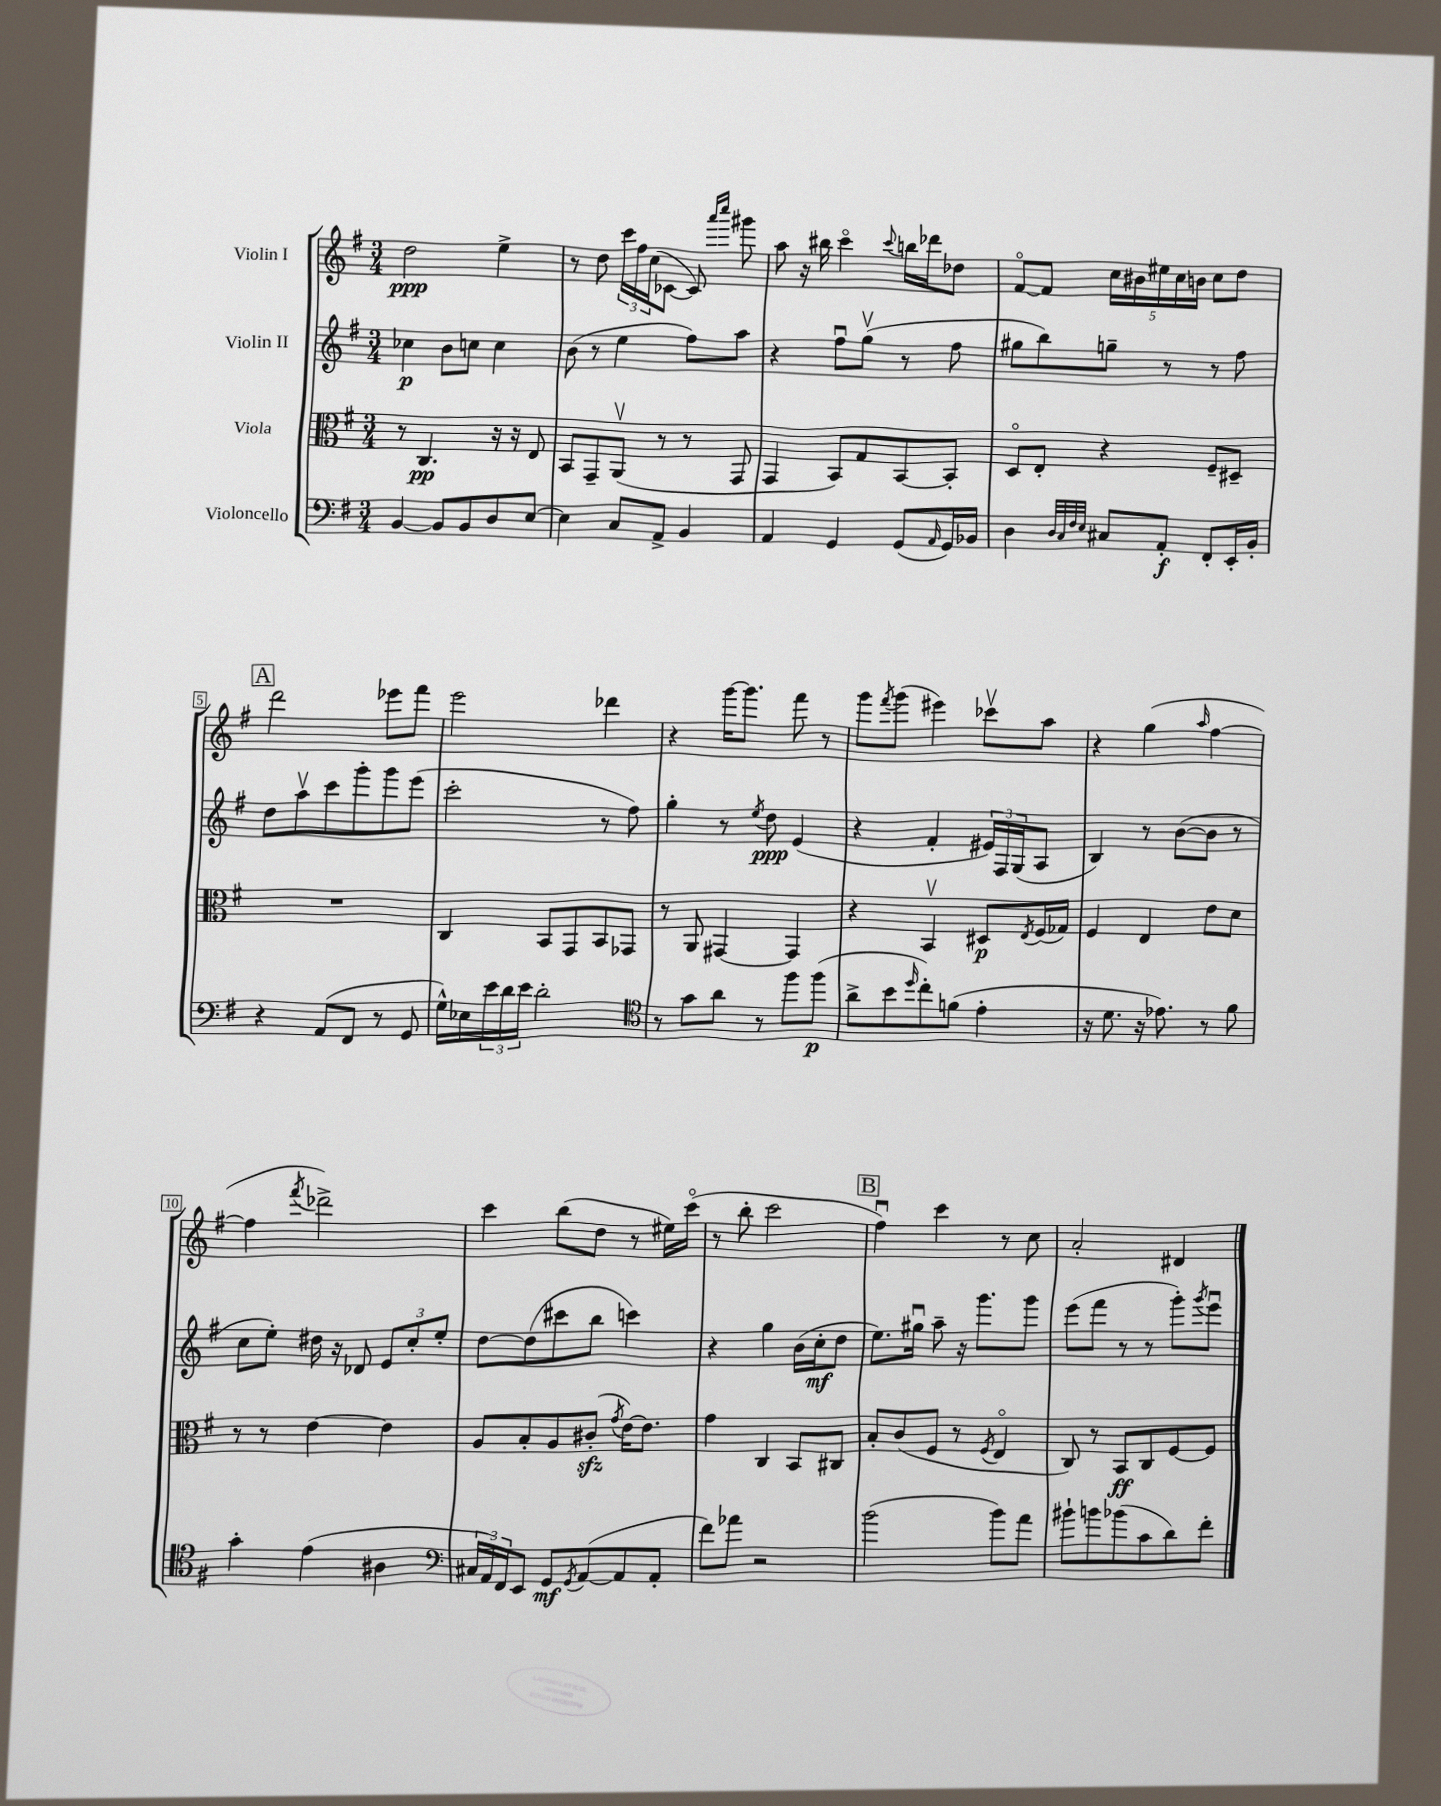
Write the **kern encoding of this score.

**kern	**dynam	**kern	**dynam	**kern	**dynam	**kern	**dynam
*part4	*part4	*part3	*part3	*part2	*part2	*part1	*part1
*staff4	*staff4	*staff3	*staff3	*staff2	*staff2	*staff1	*staff1
*I"Violoncello	*	*I"Viola	*	*I"Violin II	*	*I"Violin I	*
*clefF4	*	*clefC3	*	*clefG2	*	*clefG2	*
*k[f#]	*	*k[f#]	*	*k[f#]	*	*k[f#]	*
*M3/4	*	*M3/4	*	*M3/4	*	*M3/4	*
=1	=1	=1	=1	=1	=1	=1	=1
[4BB/	.	8r	.	4cc-X\	p	2dd\	ppp
.	.	4.C/	pp	.	.	.	.
8BB/L]	.	.	.	8b\L	.	.	.
8BB/	.	.	.	8ccn\J	.	.	.
8D/	.	16r	.	4cc\	.	4ee^\	.
.	.	16r	.	.	.	.	.
[8E/J	.	8E/	.	.	.	.	.
=2	=2	=2	=2	=2	=2	=2	=2
4E\]	.	8BB/L	.	(8b\	.	8r	.
.	.	8GG~/	.	8r	.	8dd\	.
8C/L	.	(8AAv/J	.	4ee\	.	24ccc\LL	.
.	.	.	.	.	.	24ff#\	.
.	.	.	.	.	.	(24cc\J	.
8AA^/J	.	8r	.	.	.	[8c-X\J	.
4BB/	.	8r	.	8ff#\L)	.	8c-/])	.
.	.	.	.	.	.	16qqaaa/LL	.
.	.	.	.	.	.	16qqcccc/JJ	.
.	.	8GG/	.	8aa\J	.	8ggg#X\	.
=3	=3	=3	=3	=3	=3	=3	=3
4AA/	.	4GG/	.	4r	.	8aa\	.
.	.	.	.	.	.	16r	.
.	.	.	.	.	.	16bb#X\	.
4GG/	.	8BB/L)	.	8ff#u\L	.	4ccc\	.
.	.	8G/	.	(8ggv\J	.	.	.
.	.	.	.	.	.	8qqccc/	.
(8GG/L	.	[8BB/	.	8r	.	16bbn\LL	.
.	.	.	.	.	.	16ddd-X\J	.
16qqAA/	.	.	.	.	.	.	.
16GG/L)	.	8BB'/J]	.	8ff#\	.	8dd-X\J	.
16BB-X/JJ	.	.	.	.	.	.	.
=4	=4	=4	=4	=4	=4	=4	=4
4D\	.	8D/L	.	8gg#X\L	.	[8f#/L	.
.	.	8E'/J	.	8bb\)	.	8f#/J]	.
32qqD/LLL	.	.	.	.	.	.	.
32qqC/	.	.	.	.	.	.	.
32qqF#/	.	.	.	.	.	.	.
32qqE/JJJ	.	.	.	.	.	.	.
8C#X/L	.	4r	.	8ggn~\J	.	20cc\LL	.
.	.	.	.	.	.	20b#X\	.
.	.	.	.	.	.	20ee#X\	.
8AA'/J	f	.	.	8r	.	.	.
.	.	.	.	.	.	20cc\	.
.	.	.	.	.	.	20bn\JJ	.
8FF#'/L	.	8F#~/L	.	8r	.	8cc\L	.
16EE'/L	.	8D#X~/J	.	8ff#\	.	8dd\J	.
16BB'/JJ	.	.	.	.	.	.	.
!!LO:LB:g=z
!!LO:REH:place=s1:t=A
=5	=5	=5	=5	=5	=5	=5	=5
4r	.	2.r	.	8dd\L	.	2ddd\	.
.	.	.	.	8aav\	.	.	.
(8AA/L	.	.	.	8ccc\	.	.	.
8FF#/J	.	.	.	8ggg'\	.	.	.
8r	.	.	.	8ggg\	.	8eee-X\L	.
8GG/	.	.	.	(8eee\J	.	8fff#\J	.
=6	=6	=6	=6	=6	=6	=6	=6
16G^^\LL)	.	4C/	.	2ccc'\	.	2eee\	.
16E-X\	.	.	.	.	.	.	.
24e\	.	.	.	.	.	.	.
24d\	.	.	.	.	.	.	.
24e\JJ	.	.	.	.	.	.	.
2d'\	.	8BB/L	.	.	.	.	.
.	.	8GG/	.	.	.	.	.
.	.	8BB/	.	8r	.	4ddd-X\	.
.	.	8GG-X/J	.	8ff#\)	.	.	.
=7	=7	=7	=7	=7	=7	=7	=7
*clefC4	*	*	*	*	*	*	*
8r	.	8r	.	4gg'\	.	4r	.
8g\L	.	8AA/	.	.	.	.	.
8a\J	.	[4GG#X/	.	8r	.	[16ggg\KL	.
.	.	.	.	.	.	8.ggg\J]	.
.	.	.	.	8qee/	.	.	.
8r	.	.	.	8dd\	ppp	.	.
8ff#\L	.	4GG#/]	.	(4e/	.	8fff#\	.
(8ff#\J	p	.	.	.	.	8r	.
=8	=8	=8	=8	=8	=8	=8	=8
8a^\L	.	4r	.	4r	.	8ggg\L	.
.	.	.	.	.	.	8qfff#/	.
8b\	.	.	.	.	.	(8ggg\J	.
16qqdd/	.	.	.	.	.	.	.
8cc'\)	.	4BBv/	.	4f#'/	.	4eee#X\)	.
(8fn\J	.	.	.	.	.	.	.
4e'\	.	8D#X/L	p	24e#X/LL)	.	8ccc-Xv\L	.
.	.	.	.	24F#/	.	.	.
.	.	.	.	(24G/J	.	.	.
.	.	8qE/	.	.	.	.	.
.	.	(16F#/L	.	8A/J	.	8aa\J	.
.	.	16G-X/JJ)	.	.	.	.	.
=9	=9	=9	=9	=9	=9	=9	=9
16r	.	4F#/	.	4B/)	.	4r	.
8.d\	.	.	.	.	.	.	.
16r	.	4E/	.	8r	.	(4gg\	.
8.e-X\)	.	.	.	.	.	.	.
.	.	.	.	([8b\L	.	.	.
.	.	.	.	.	.	16qqaa/	.
8r	.	8e\L	.	8b\J]	.	[4ff#\	.
8f#\	.	8d\J	.	8r	.	.	.
!!LO:LB:g=z
=10	=10	=10	=10	=10	=10	=10	=10
4g'\	.	8r	.	8cc\L	.	4ff#\]	.
.	.	8r	.	8ee'\J)	.	.	.
.	.	.	.	.	.	8qfff#/	.
(4e\	.	[4e\	.	16dd#X\	.	2ddd-X^\)	.
.	.	.	.	16r	.	.	.
.	.	.	.	8d-X/	.	.	.
4A#X\	.	4e\]	.	12e/L	.	.	.
.	.	.	.	12cc'/	.	.	.
.	.	.	.	12ee'/J	.	.	.
=11	=11	=11	=11	=11	=11	=11	=11
*clefF4	*	*	*	*	*	*	*
24C#X/LL	.	8A/L	.	[8dd\L	.	4ccc\	.
24AA/)	.	.	.	.	.	.	.
24FF#/J	.	.	.	.	.	.	.
8EE/J	.	8B'/	.	(8dd\]	.	.	.
8GG/L	mf	8A/	.	8ccc#X\	.	(8bb\L	.
8qGG/	.	.	.	.	.	.	.
([8AA/	.	(8c#Xzz'/J	.	8bb\J	.	8dd\J	.
.	.	8qg/	.	.	.	.	.
8AA/]	.	[16e\KL)	.	4cccn\)	.	8r	.
.	.	8.e\J]	.	.	.	.	.
8AA'/J	.	.	.	.	.	16ee#X\LL)	.
.	.	.	.	.	.	(16ccc\JJ	.
=12	=12	=12	=12	=12	=12	=12	=12
8f#\L)	.	4g\	.	4r	.	8r	.
8a-X\J	.	.	.	.	.	8bb'\	.
2r	.	4C/	.	4gg\	.	2ccc\	.
.	.	8BB/L	.	(16b\LL	.	.	.
.	.	.	.	16cc'\J	mf	.	.
.	.	8C#X/J	.	8dd\J	.	.	.
!!LO:REH:place=s1:t=B
=13	=13	=13	=13	=13	=13	=13	=13
(2b\	.	8B'/L	.	8.ee\L)	.	4ff#u\)	.
.	.	(8c/	.	.	.	.	.
.	.	.	.	16gg#Xu\Jk	.	.	.
.	.	8F#/J	.	8aa~\	.	4ccc\	.
.	.	8r	.	16r	.	.	.
.	.	.	.	8.ggg\L	.	.	.
.	.	8qF#/	.	.	.	.	.
8b\L)	.	4E/	.	.	.	8r	.
8a\J	.	.	.	8ggg\J	.	8cc\	.
=14	=14	=14	=14	=14	=14	=14	=14
8b#X`\L	.	8C/)	.	(8eee\L	.	2a'/	.
8bn\	.	8r	.	8fff#\J	.	.	.
(8b-X\	.	8BB/L	ff	8r	.	.	.
8c\	.	8C/	.	8r	.	.	.
8d\)	.	[8F#/	.	8ggg'\L)	.	4d#X/	.
.	.	.	.	8qggg/	.	.	.
8f#'\J	.	8F#/J]	.	8eeeu\J	.	.	.
==	==	==	==	==	==	==	==
*-	*-	*-	*-	*-	*-	*-	*-
